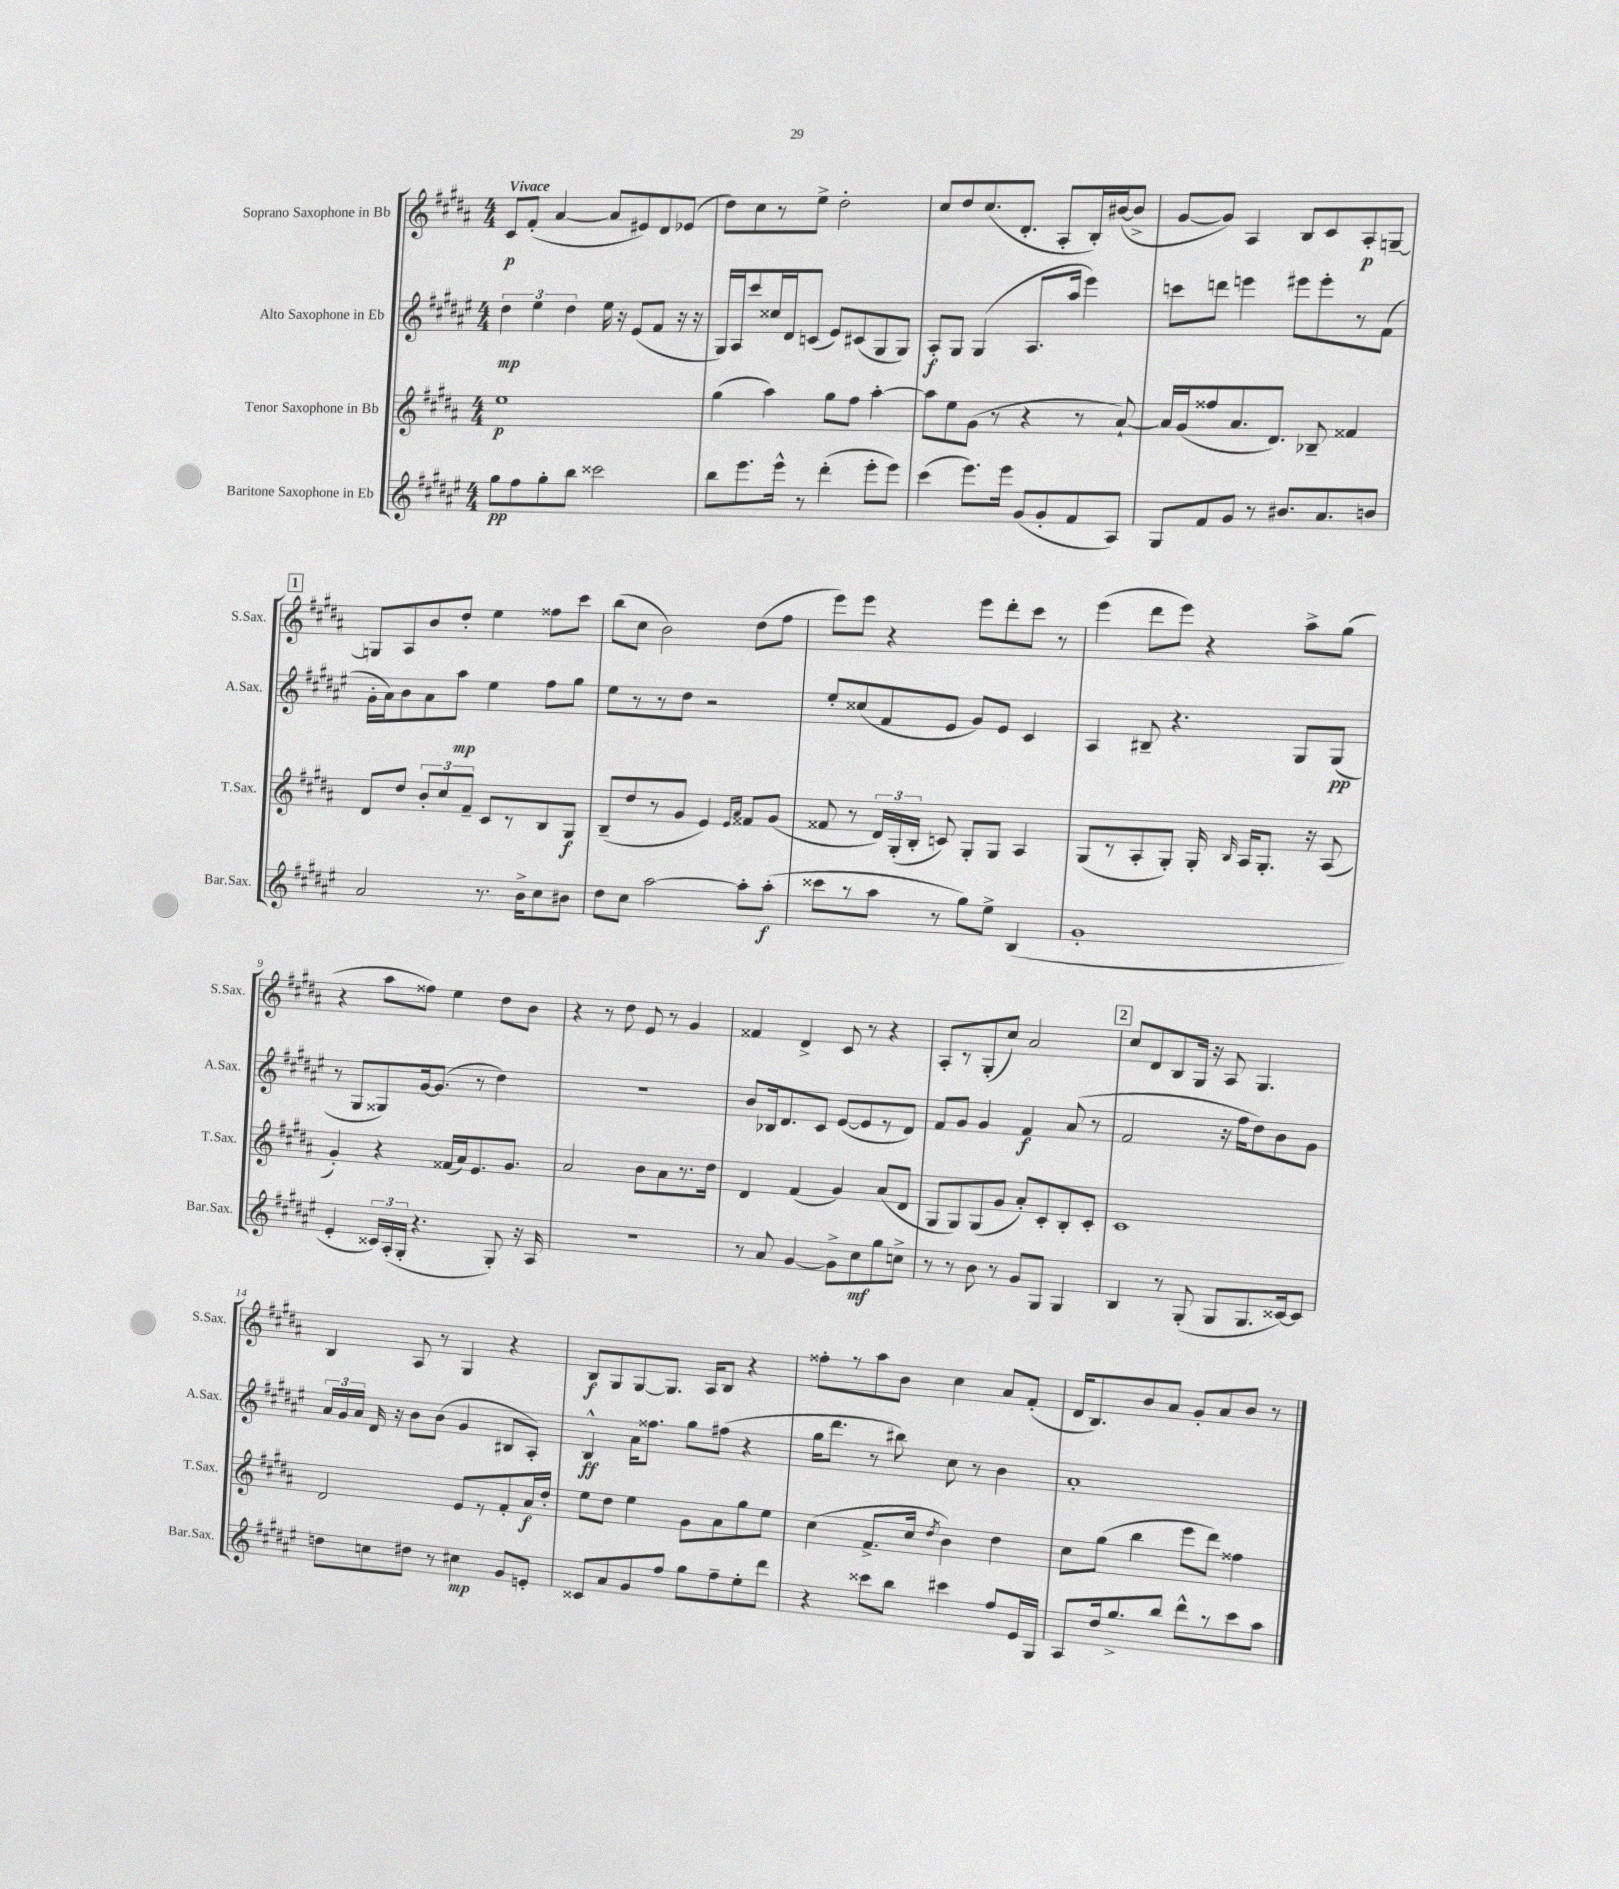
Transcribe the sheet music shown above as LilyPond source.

<<
\new StaffGroup <<
\new Staff = "s0" \with { instrumentName = "Soprano Saxophone in Bb" shortInstrumentName = "S.Sax." } {
    \clef treble \key b \major \numericTimeSignature \time 4/4 \tempo "Vivace"
    \autoBeamOff cis'8[\p fis'8]-.( ais'4~ ais'8[ eis'8) dis'8 ees'8]( |
    dis''8[) cis''8 r8 e''8]-> dis''2-. |
    cis''8[ dis''8 cis''8.( dis'8.]-. ais8[-. b16-.) bis'16~( bis'8]-> |
    gis'8[~ gis'8]) ais4 b8[ cis'8 ais8-.\p g8]~-- |
    \mark \markup { \box "1" } g8[ ais8 b'8 dis''8]-. e''4 fisis''8[ cis'''8] |
    b''8[( cis''8] b'2) dis''8[( fis''8] |
    e'''8[) e'''8] r4 e'''8[ dis'''8-. cis'''8] r8 |
    e'''4( dis'''8[ e'''8]) r4 ais''8[-> gis''8]( |
    r4 ais''8[ fisis''8]) e''4 dis''8[ b'8] |
    r4 r8 dis''8 e'8 r8 gis'4 |
    fisis'4 dis'4-> cis'8 r8 r4 |
    ais8[-. r8 gis8-.( cis''8]) ais'2 |
    \mark \markup { \box "2" } cis''8[ dis'8 b8 gis16] r16 ais8 gis4. |
    b4 ais8 r8 gis4 r4 |
    b8[\f gis8 gis8~ gis8.] ais16[ b8] r4 |
    fisis''8[-. r8 ais''8 b'8] cis''4 ais'8[ fis'8]-.( |
    dis'16[ b8.) b'8 ais'8] gis'8[-. ais'8 b'8] r8 \bar "|." |
}
\new Staff = "s1" \with { instrumentName = "Alto Saxophone in Eb" shortInstrumentName = "A.Sax." } {
    \clef treble \key fis \major \numericTimeSignature \time 4/4
    \autoBeamOff \tuplet 3/2 { dis''4\mp eis''4 dis''4 } eis''16 r16 eis'8[( fis'8] r16 r16 |
    gis16[) ais16 cis'''8 cisis''16 dis'16 c'8]( eis'8[) cis'8( gis8 gis8]) |
    ais8[-.\f gis8] gis4( ais8.[ ais''16] eis'''4) |
    c'''8[ d'''8] e'''4 eis'''8[ eis'''8-. r8 fis'8]( |
    \mark \markup { \box "1" } gis'16[-. ais'16) b'8 ais'8 ais''8]\mp eis''4 fis''8[ gis''8] |
    eis''8[ r8 r8 dis''8] r2 |
    eis''8[-. cisis''8( fis'8 eis'8] gis'8[) eis'8] cis'4 |
    ais4 bis8-- r4. gis8[ gis8]\pp( |
    r8 gis8[ gisis8) gis'16~ gis'8.]( r8 dis''4) |
    R1 |
    b'8[ bes16 dis'8. cis'8] eis'8[~( eis'8 r8 dis'8]) |
    fis'8[ gis'8] gis'4 fis'4\f ais'8( r8 |
    \mark \markup { \box "2" } fis'2 r16 fis''16[ dis''8) b'8 gis'8] |
    \tuplet 3/2 { ais'16[ gis'16 ais'16] } dis'16 r16 b'8[ b'8]( gis'4 bis8[ ais8]-.) |
    b4-^\ff ais'16[ fisis''8.] gis''8[ fis''8]( r4 |
    gis''16[ dis'''8.] r8 bis''8) cis''8 r8 b'4 |
    ais'1-. \bar "|." |
}
\new Staff = "s2" \with { instrumentName = "Tenor Saxophone in Bb" shortInstrumentName = "T.Sax." } {
    \clef treble \key b \major \numericTimeSignature \time 4/4
    \autoBeamOff e''1\p |
    gis''4( ais''4) gis''8[ fis''8] ais''4~-. |
    ais''8[ e''8 gis'8]( r8 r4 r8 ais'8~-!) |
    ais'16[ gis'16( fisis''8 ais'8. dis'8.]) bes8-- fisis'4 |
    \mark \markup { \box "1" } dis'8[ dis''8] \tuplet 3/2 { b'8[-. cis''8 fis'8]-- } cis'8[ r8 b8 gis8]\f |
    b8[--( dis''8 r8 gis'8] e'4) \grace { e'16[ ais'16] } fisis'8[ gis'8]( |
    fisis'8 r8 \tuplet 3/2 { dis'16[) gis16-.( b16]-. } c'8) gis8[-. gis8] ais4 |
    gis8[( r8 ais8-. gis8]-.) gis16-. \grace { b16 } ais16[ gis8.]-. r16 ais8( |
    gis'4-.) r4 fisis'16[( ais'16) e'8. gis'8.] |
    ais'2 b'8[ ais'8 r8. dis''16] |
    dis'4 fis'4( gis'4) ais'8[( dis'8] |
    gis8[ gis8) gis8( gis'8] ais'8[-.) cis'8-. b8-. cis'8]-. |
    \mark \markup { \box "2" } cis'1 |
    dis'2 e'8[ r8 fis'8-. ais'16\f dis''16]-. |
    e''8[ dis''8] e''4 gis'8[ ais'8 gis''8 e''8] |
    cis''4( fis'8.[-> cis''16] \acciaccatura { dis''8 } b'4) dis''4 |
    cis''8[ gis''8]( b''4 e'''8[ dis'''8]) fisis''4 \bar "|." |
}
\new Staff = "s3" \with { instrumentName = "Baritone Saxophone in Eb" shortInstrumentName = "Bar.Sax." } {
    \clef treble \key fis \major \numericTimeSignature \time 4/4
    \autoBeamOff gis''8[\pp fis''8 gis''8-. b''8] cisis'''2 |
    b''8[ eis'''8. eis'''16]-^ r8 dis'''4-.( eis'''8[-. eis'''8]) |
    cis'''4( eis'''8.[) eis'''16] gis'8[( gis'8-. fis'8 ais8]) |
    gis8[ fis'8 gis'8] r8 bis'8.[ ais'8. b'8] |
    \mark \markup { \box "1" } ais'2 r8. b'16[-> cis''8 bis'8] |
    dis''8[ cis''8] ais''2~ ais''8[-. ais''8]-.\f( |
    cisis'''8[ r8 ais''8] r8 gis''8[) eis''8]-> b4( |
    gis'1-. |
    eis'4-. \tuplet 3/2 { cisis'16[) ais16-.( gis16]-. } r4. gis8-.) r16 ais16 |
    r1 |
    r8 ais'8 gis'4~ gis'8[-> cis''8\mf gis''8 c''8]-> |
    r8 r8 b'8 r8 gis'8[ gis8] gis4 |
    \mark \markup { \box "2" } b4 r8 gis8-.( gis8[ gis8. cisis'16~) cisis'8] |
    d''8[ c''8 dis''8] r8 cis''4\mp gis'8[ e'8]-. |
    cisis'8[ ais'8 gis'8 fis''8] gis''8[ fis''8-- eis''8-. dis'''8] |
    r4 cisis'''8[ b''8] cis'''4 fis''8[ eis'16 gis16] |
    ais8[ dis''16 gis''8.-> b''8] dis'''8[-^ r8 cis'''8 ais''8] \bar "|." |
}
>>
>>
